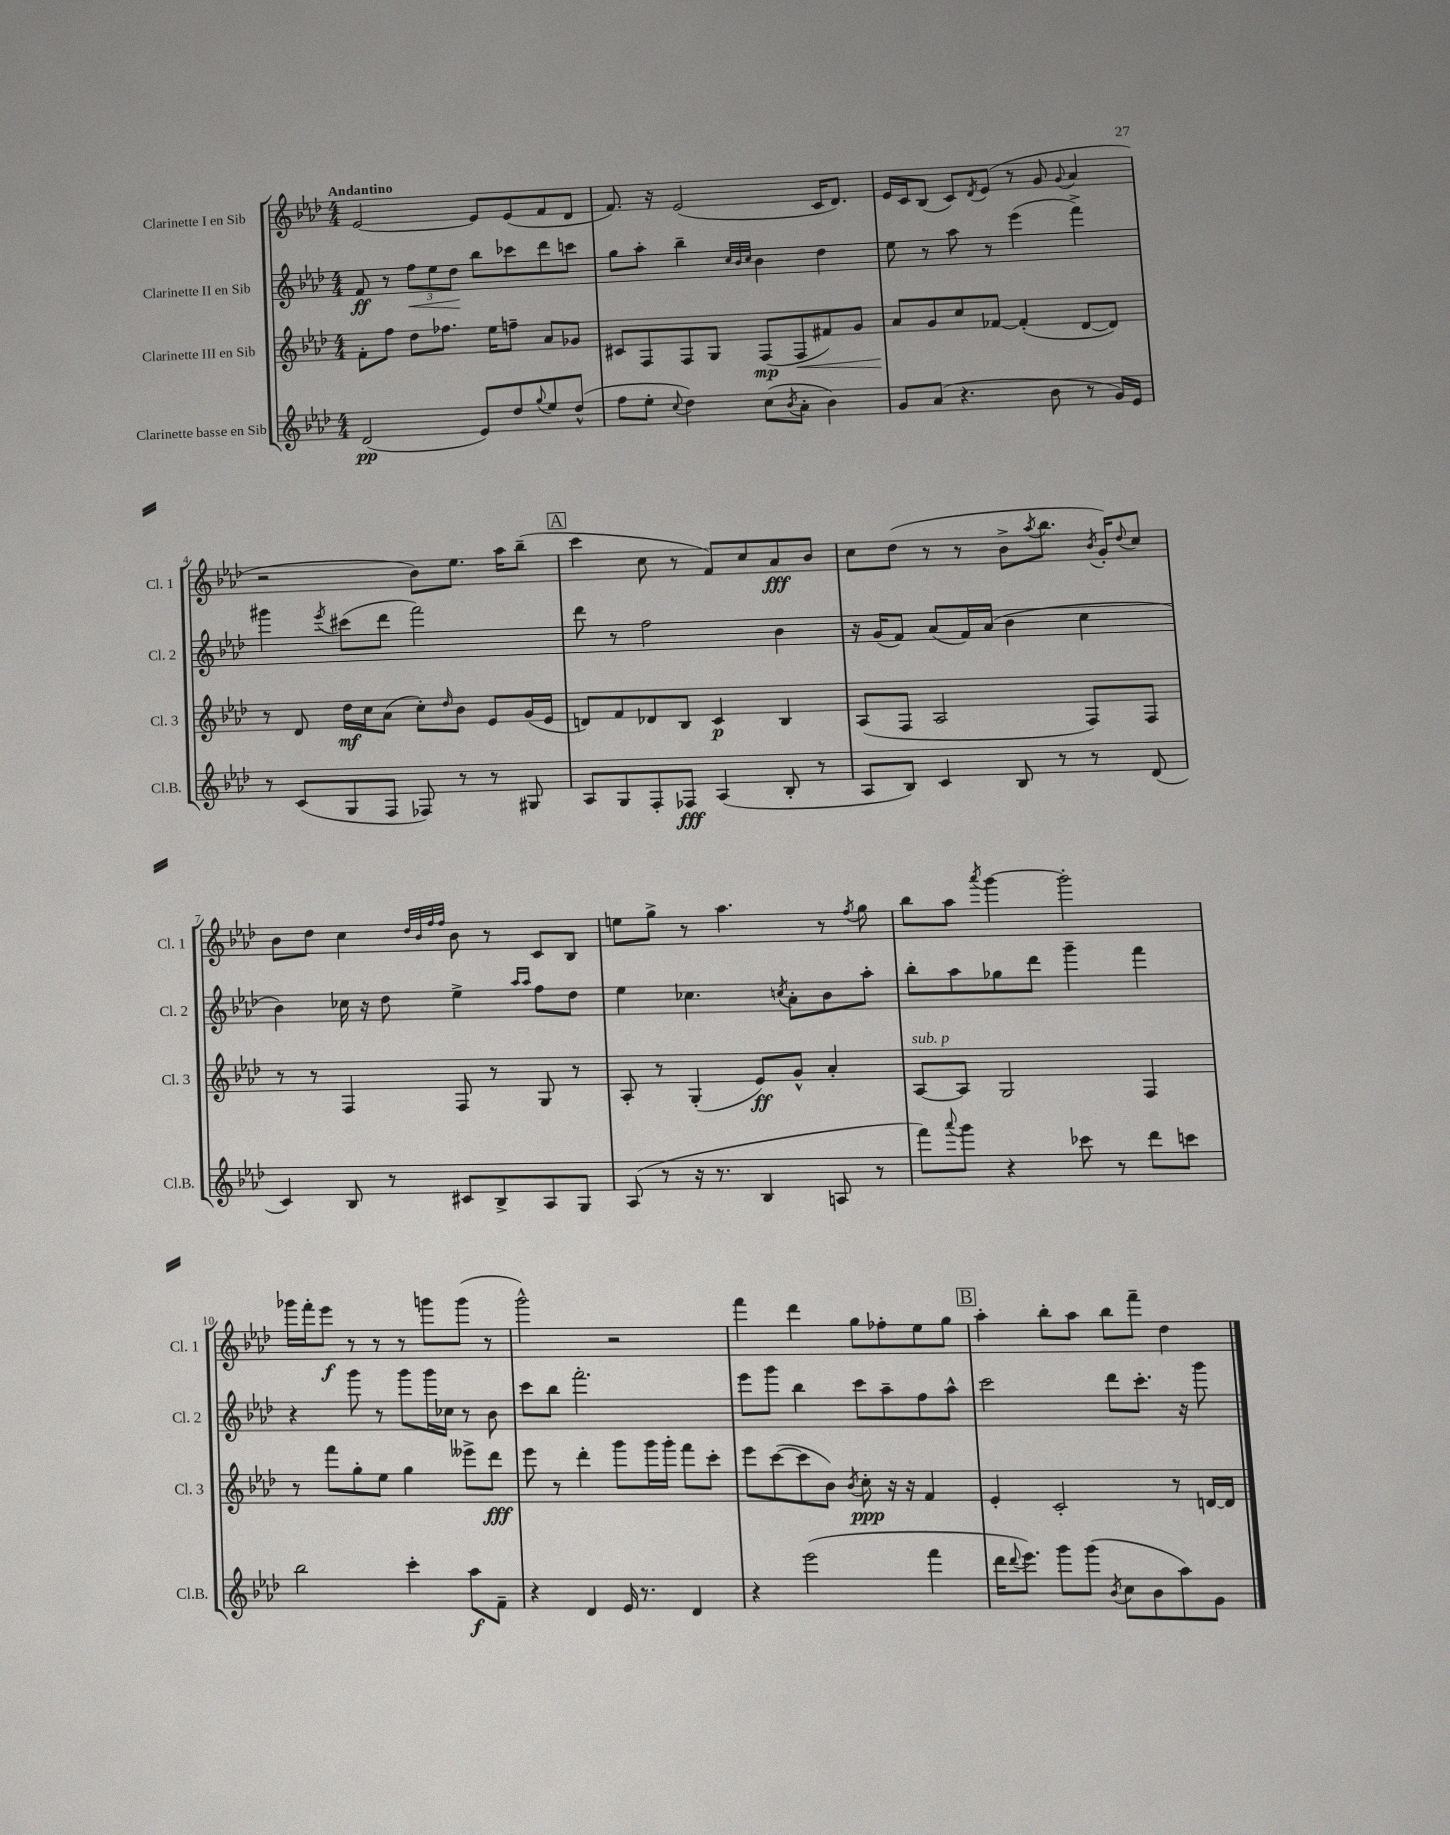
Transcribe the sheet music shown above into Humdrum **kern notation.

**kern	**kern	**kern	**kern
*staff4	*staff3	*staff2	*staff1
*clefG2	*clefG2	*clefG2	*clefG2
*k[b-e-a-d-]	*k[b-e-a-d-]	*k[b-e-a-d-]	*k[b-e-a-d-]
*M4/4	*M4/4	*M4/4	*M4/4
(2d-	8f'	8f	[2e-
.	8ff	8r	.
.	8dd-	12ff	.
.	.	12ee-	.
.	8.ff-	.	.
.	.	12dd-	.
8e-)	.	8bb-	8e-]
.	16ee-	.	.
8dd-	8ff~	8ccc-	(8e-
8qqgg	.	.	.
8ee-	8a-	8ddd-	8f
(8dd-^^	8g-	8ccc	8d-
=	=	=	=
8ff	8c#	8gg	8.f)
8ee-'	8F	8aa-'	.
.	.	.	16r
8qqcc	.	.	.
4dd-)	8F	4bb-~	(2e-
.	8G	.	.
.	.	32qqcc	.
.	.	32qqb-	.
.	.	32qqcc	.
(8cc	(8F	4b-	.
8qb-	.	.	.
8a-'	8F	.	.
4b-)	8f#)	4dd-	16c
.	.	.	8.d-)
.	8g	.	.
=	=	=	=
8g	8a-	8ee-	16e-
.	.	.	16c
(8a-	8g	8r	(8B-
4.r	8cc	8aa-	8c)
.	.	.	8qd-
.	[8f-	8r	(8e-
.	(4f-']	(4eee-	8r
8b-	.	.	8g
.	.	.	8qqg
8r	[8d-	4fff^)	4a-
16g)	8d-])	.	.
16e-	.	.	.
=	=	=	=
8r	8r	4ggg#	2r
(8c	8d-	.	.
.	.	8qeee-	.
8G	16dd-	(8ccc#	.
.	16cc	.	.
8F	(8a-	8ddd-	.
8F-)	8cc')	2fff)	8b-)
.	16qqdd-	.	.
8r	8b-	.	8.ee-
8r	8e-	.	.
.	.	.	16aa-
8G#	(16g	.	(8bb-~
.	16e-	.	.
=	=	=	=
8A-	8d)	8ddd-	4ccc
8G	8f	8r	.
8F'	8d-	2ff	8cc
8F-	8B-	.	8r
(4A-	4c	.	8f)
.	.	.	8cc
8B-'	4B-	4b-	8a-
8r	.	.	8b-
=	=	=	=
8A-	(8A-	16r	8cc
.	.	(16g	.
8B-)	8F	8f)	(8dd-
4c	2A-	(8a-	8r
.	.	16f)	8r
.	.	(16a-	.
8B-	.	4b-	8b-^
.	.	.	8qaa-
8r	.	.	8.bb-
8r	8F)	4cc	.
.	.	.	8qb-
.	.	.	16g')
.	.	.	8qqdd-
(8d-	8F	.	8cc
=	=	=	=
4c)	8r	4b-)	8b-
.	8r	.	8dd-
8B-	4F	16cc-	4cc
.	.	16r	.
8r	.	8dd-	.
.	.	.	32qqdd-
.	.	.	32qqb-
.	.	.	32qqff
.	.	.	32qqff
8c#	8F	4ee-^	8b-
8B-^	8r	.	8r
.	.	16qqaa-	.
.	.	16qqaa-	.
8A-	8G	8ff	8c
8G	8r	8dd-	8B-
=	=	=	=
(8A-	8A-'	4ee-	8ee
8r	8r	.	8gg^
16r	(4G'	4.cc-	8r
8.r	.	.	.
.	.	.	4.aa-
4B-	8e-)	.	.
.	.	8qcc	.
.	8g^^	8a-'	.
8A	4a-'	8b-	8r
.	.	.	8qff
8r	.	8aa-'	8gg
=	=	=	=
8fff)	[8A-	8bb-'	8bb-
8qqaaa-	.	.	.
8ggg	8A-]	8aa-	8aa-
.	.	.	8qaaa-
4r	2G	8gg-	[4ggg
.	.	8ddd-	.
8ccc-	.	4ggg~	2ggg']
8r	.	.	.
8ddd-	4F	4fff	.
8ccc	.	.	.
=	=	=	=
2bb-	8r	4r	16ggg-
.	.	.	16fff'
.	8fff	.	8eee-
.	8gg'	8ggg	8r
.	8ee-	8r	8r
4ccc'	4gg	8ggg	8r
.	.	16ggg	8ggg
.	.	16cc-	.
8aa-	8eee--^	8r	(8ggg
8f~	8ddd-	8b-	8r
=	=	=	=
4r	8eee-	8ccc	2ggg^^)
.	8r	8bb-	.
4d-	4ddd-'	2.fff'	.
16e-	8ggg	.	2r
8.r	.	.	.
.	16ggg	.	.
.	16ggg'	.	.
4d-	8fff	.	.
.	8ccc'	.	.
=	=	=	=
4r	8eee-	8eee-	4fff
.	([8ccc	8ggg	.
(2eee-	8ccc]	4bb-	4ddd-
.	8b-)	.	.
.	8qb-	.	.
.	8cc'	8ccc	8gg
.	16r	8aa-~	8ff-'
.	16r	.	.
4fff	4f	8ff	8ee-
.	.	8aa-^^	8gg
=	=	=	=
16ddd-	4e-'	2ccc	4aa-'
8qqddd-	.	.	.
8.eee-)	.	.	.
8ggg	2c'	.	8bb-'
(8ggg	.	.	8aa-
8qb-	.	.	.
8cc	.	8ddd-	8bb-
8b-	.	8.ccc'	8fff~
8aa-)	8r	.	4dd-
.	.	16r	.
8g	[16d	8ggg	.
.	16d]	.	.
==	==	==	==
*-	*-	*-	*-
